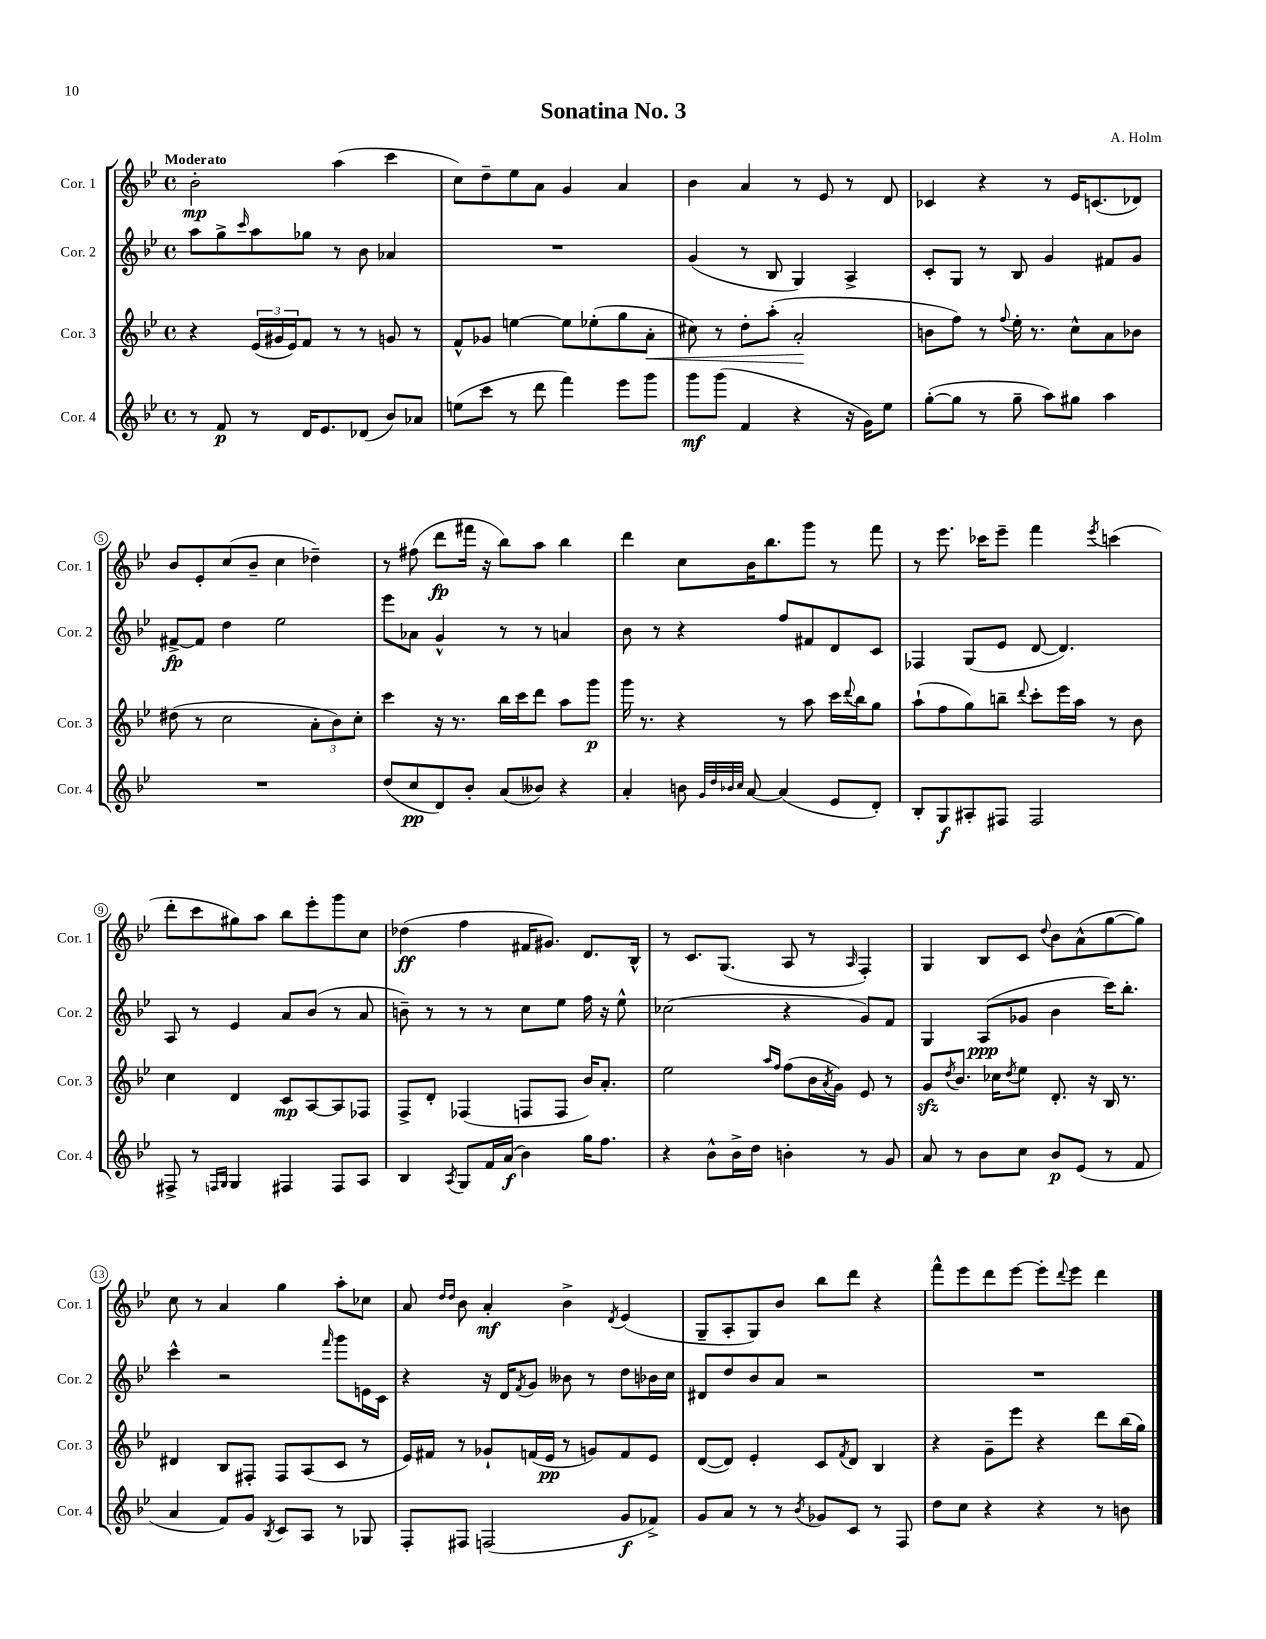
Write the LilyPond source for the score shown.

\header { title = "Sonatina No. 3" composer = "A. Holm" }
<<
\new StaffGroup <<
\new Staff = "s0" \with { instrumentName = "Cor. 1" shortInstrumentName = "Cor. 1" } {
    \clef treble \key bes \major \defaultTimeSignature \time 4/4 \tempo "Moderato"
    bes'2-.\mp a''4( c'''4 |
    c''8) d''8-- ees''8 a'8 g'4 a'4 |
    bes'4 a'4 r8 ees'8 r8 d'8 |
    ces'4 r4 r8 ees'16 c'8.( des'8) |
    bes'8 ees'8-. c''8( bes'8-- c''4 des''4--) |
    r8 fis''8( d'''8\fp fis'''16 r16 bes''8) a''8 bes''4 |
    d'''4 c''8 bes'16 bes''8. g'''8 r8 f'''8 |
    r8 ees'''8. ces'''16 ees'''8-- f'''4 \acciaccatura { ees'''8 } c'''4( |
    d'''8-. c'''8 gis''8) a''8 bes''8 ees'''8-. g'''8 c''8 |
    des''4\ff( f''4 fis'16 gis'8.) d'8. bes16-^ |
    r8 c'8. g8.( a8 r8 \grace { a16 } f4-.) |
    g4 bes8 c'8 \appoggiatura { d''8 } bes'8 a'8-^( g''8~ g''8) |
    c''8 r8 a'4 g''4 a''8-. ces''8 |
    a'8 \grace { d''16 d''16 } bes'8 a'4-.\mf bes'4-> \acciaccatura { d'8 } ees'4( |
    g8-- a8-. g8) bes'8 bes''8 d'''8 r4 |
    f'''8-^ ees'''8 d'''8 ees'''8~ ees'''8-. \appoggiatura { d'''8 } ees'''8 d'''4 \bar "|." |
}
\new Staff = "s1" \with { instrumentName = "Cor. 2" shortInstrumentName = "Cor. 2" } {
    \clef treble \key bes \major \defaultTimeSignature \time 4/4
    a''8 g''8-> \grace { c'''16 } a''8 ges''8 r8 bes'8 aes'4 |
    R1 |
    g'4( r8 bes8 g4) a4-> |
    c'8-. g8 r8 bes8 g'4 fis'8 g'8 |
    fis'8~->\fp fis'8 d''4 ees''2 |
    ees'''8 aes'8 g'4-^ r8 r8 a'4 |
    bes'8 r8 r4 f''8 fis'8 d'8 c'8 |
    fes4 g8( ees'8 d'8~ d'4.) |
    a8 r8 ees'4 a'8 bes'8( r8 a'8 |
    b'8--) r8 r8 r8 c''8 ees''8 f''16 r16 ees''8-^ |
    ces''2( r4 g'8) f'8 |
    g4 a8\ppp( ges'8 bes'4 c'''16) bes''8.-. |
    c'''4-^ r2 \grace { f'''16 } g'''8 e'16 c'16 |
    r4 r16 d'16 \acciaccatura { f'8 } g'8 beses'8 r8 d''8 bes'16 c''16 |
    dis'8 d''8 bes'8 a'8 r2 |
    R1 \bar "|." |
}
\new Staff = "s2" \with { instrumentName = "Cor. 3" shortInstrumentName = "Cor. 3" } {
    \clef treble \key bes \major \defaultTimeSignature \time 4/4
    r4 \tuplet 3/2 { ees'16( gis'16 ees'16) } f'8 r8 r8 g'8 r8 |
    f'8-^ ges'8 e''4~ e''8 ees''8-.( g''8 a'8-.\< |
    cis''8) r8 d''8-. a''8-.( a'2-.\! |
    b'8 f''8) r8 \appoggiatura { f''8 } ees''16-. r8. c''8-^ a'8 bes'8 |
    dis''8( r8 c''2 \tuplet 3/2 { a'8-. bes'8) c''8-. } |
    c'''4 r16 r8. bes''16 c'''16 d'''8 a''8 g'''8\p |
    g'''16 r8. r4 r8 a''8 c'''16 \appoggiatura { d'''8 } bes''16 g''8 |
    a''8-!( f''8 g''8) b''8-- \appoggiatura { d'''8 } c'''8-. ees'''16 a''16 r8 bes'8 |
    c''4 d'4 c'8\mp a8~ a8 fes8 |
    f8-> d'8-. fes4( f8 f8 bes'16) a'8.-. |
    ees''2 \grace { a''16 f''16 } f''8( bes'16 \acciaccatura { a'8 } g'16) ees'8 r8 |
    g'8\sfz \acciaccatura { d''8 } bes'8. ces''16 \acciaccatura { d''8 } ees''8 d'8.-. r16 bes16 r8. |
    dis'4 bes8 fis8-. fis8 a8( c'8 r8 |
    ees'16) fis'16 r8 ges'8-! f'16( ees'16\pp r8 g'8) f'8 ees'8 |
    d'8~( d'8) ees'4-. c'8 \acciaccatura { f'8 } d'8 bes4 |
    r4 g'8-- ees'''8 r4 d'''8 bes''16( g''16) \bar "|." |
}
\new Staff = "s3" \with { instrumentName = "Cor. 4" shortInstrumentName = "Cor. 4" } {
    \clef treble \key bes \major \defaultTimeSignature \time 4/4
    r8 f'8\p r8 d'16 ees'8. des'8( bes'8) aes'8 |
    e''8( c'''8 r8 d'''8 f'''4) ees'''8 g'''8 |
    g'''8\mf g'''8( f'4 r4 r16 g'16) ees''8 |
    g''8~-.( g''8 r8 g''8-- a''8) gis''8 a''4 |
    R1 |
    d''8( c''8\pp d'8) bes'8-. a'8( beses'8) r4 |
    a'4-. b'8 \grace { g'32 d''32 bes'32 c''32 } a'8~ a'4( ees'8 d'8-.) |
    bes8-. g8\f ais8-. fis8 fis2 |
    fis8-> r8 \grace { f16 g16 } g4 fis4 fis8 a8 |
    bes4 \acciaccatura { a8 } g8 f'16 a'16\f( bes'4) g''16 f''8. |
    r4 bes'8-^ bes'16-> d''16 b'4-. r8 g'8 |
    a'8 r8 bes'8 c''8 bes'8\p ees'8( r8 f'8 |
    a'4 f'8) g'8 \acciaccatura { bes8 } c'8 a8 r8 ges8 |
    f8-. fis8 f2( g'8\f fes'8->) |
    g'8 a'8 r8 r8 \acciaccatura { bes'8 } ges'8 c'8 r8 f8 |
    d''8 c''8 r4 r4 r8 b'8 \bar "|." |
}
>>
>>
\layout { \context { \Score \override BarNumber.stencil = #(make-stencil-circler 0.1 0.3 ly:text-interface::print) } }
